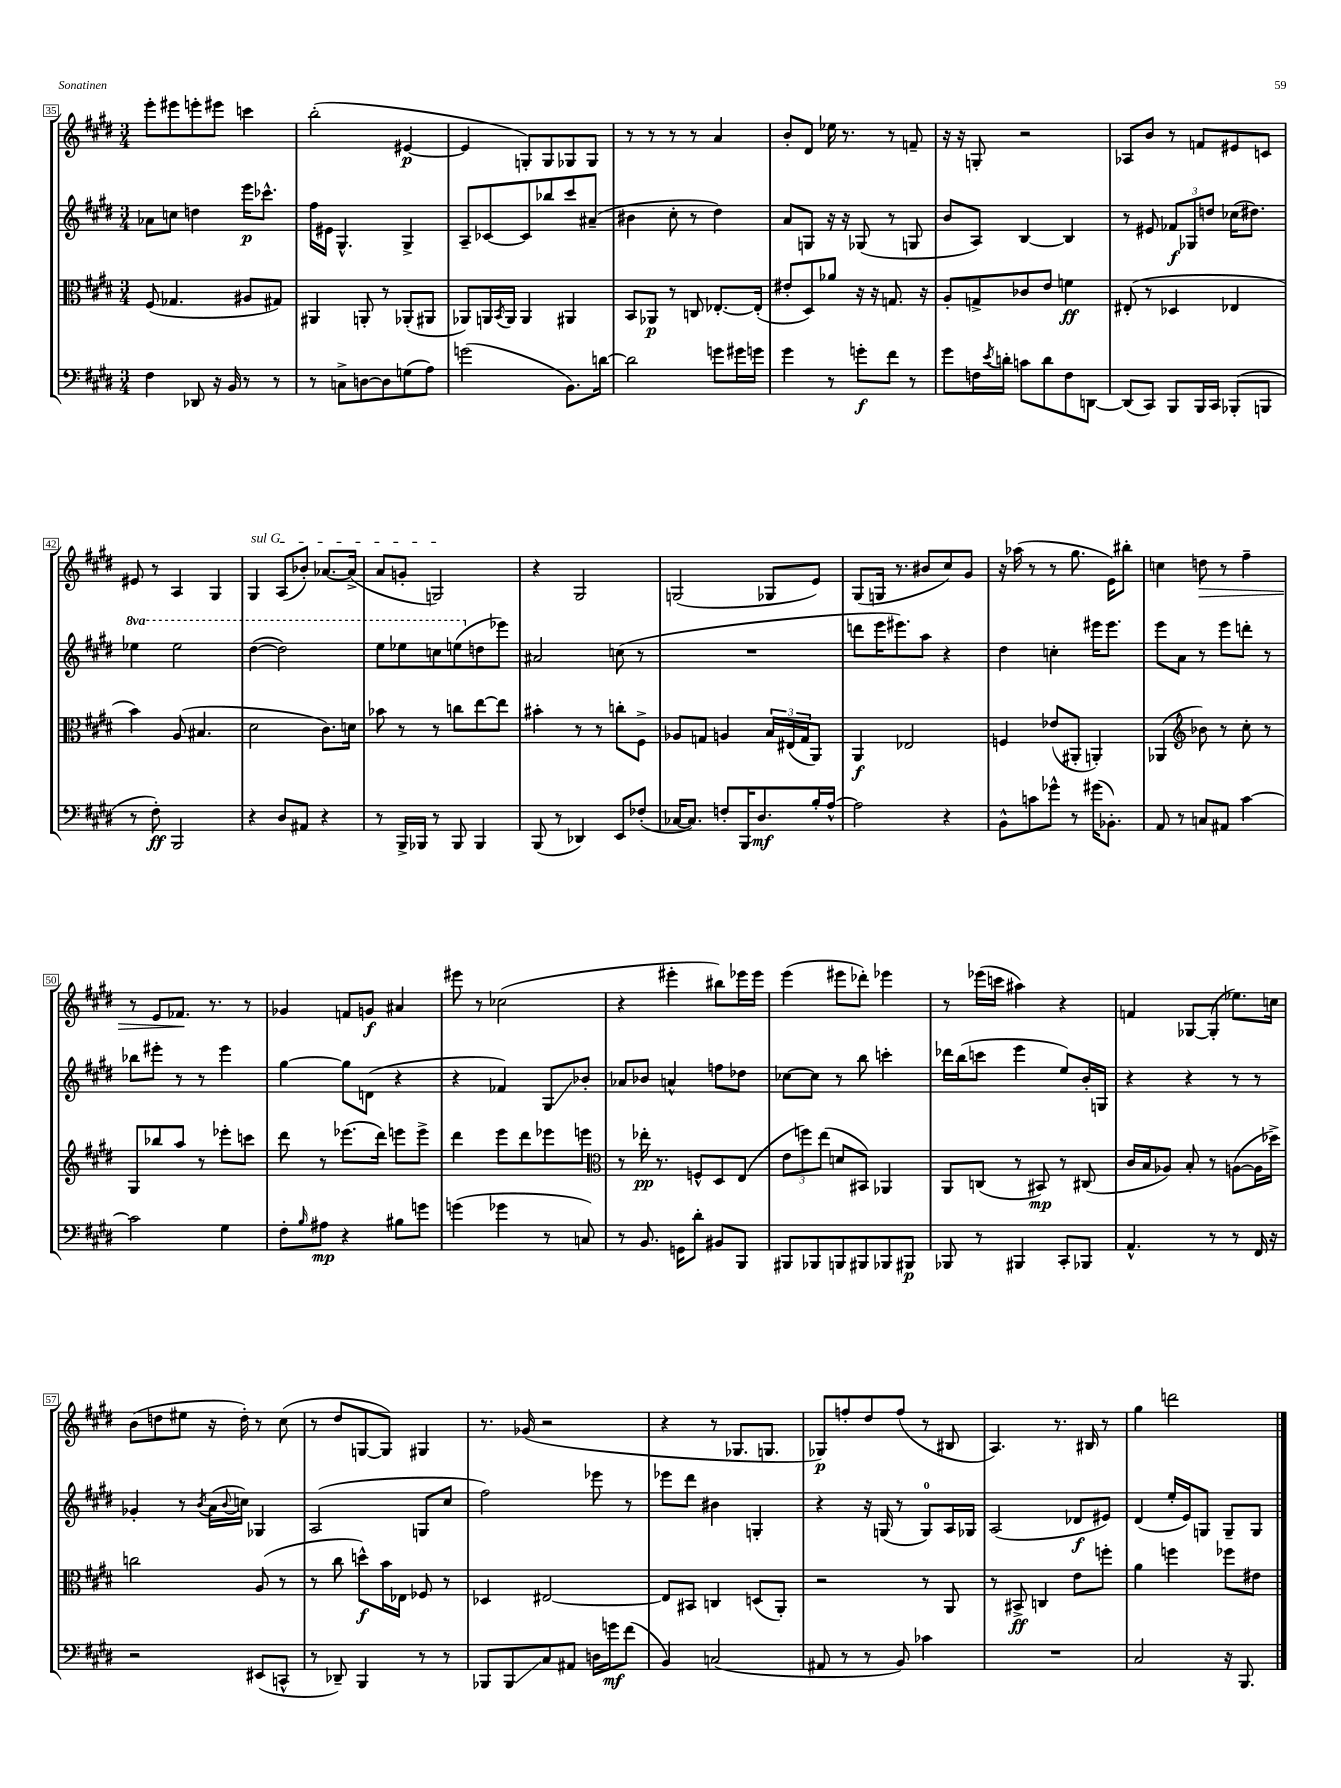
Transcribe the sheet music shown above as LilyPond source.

<<
\new StaffGroup <<
\new Staff = "s0" {
    \clef treble \key e \major \numericTimeSignature \time 3/4
    e'''8-. eis'''8 e'''8-. eis'''8 c'''4 |
    b''2-.( eis'4~\p |
    eis'4 g8-.) g8 ges8 ges8 |
    r8 r8 r8 r8 a'4 |
    b'8-. dis'8 ees''16 r8. r8 f'8-- |
    r16 r16 g8-. r2 |
    aes8 b'8 r8 f'8 eis'8 c'8 |
    eis'8 r8 a4 gis4 |
    \once \override TextSpanner.bound-details.left.text = \markup { \italic "sul G" } gis4\startTextSpan a8( bes'8-.) aes'8.~ aes'16->( |
    a'8 g'8-. g2\stopTextSpan) |
    r4 gis2 |
    g2( ges8 e'8) |
    gis8( g16 r8. bis'8 cis''8) gis'8 |
    r16 aes''16( r8 r8 gis''8. e'16) bis''8-. |
    c''4 d''8\> r8 fis''4-- |
    r8 e'8 fes'8.\! r8. r8 |
    ges'4 f'8 g'8\f ais'4 |
    eis'''8 r8 ces''2( |
    r4 eis'''4-. bis''8) ees'''16 ees'''16 |
    e'''4( eis'''8 des'''8-.) ees'''4 |
    r8 ees'''16( c'''16 ais''4) r4 |
    f'4 ges8~ ges8-.( ees''8.) c''16 |
    b'8( d''8 eis''8 r16 d''16-.) r8 cis''8( |
    r8 dis''8 g8~ g8) gis4 |
    r8. ges'16( r2 |
    r4 r8 ges8. g8. |
    ges8\p) f''8-. dis''8 f''8( r8 bis8 |
    a4.) r8. bis16 r8 |
    gis''4 d'''2 \bar "|." |
}
\new Staff = "s1" {
    \clef treble \key e \major \numericTimeSignature \time 3/4 \set Staff.ottavationMarkups = #ottavation-simple-ordinals
    aes'8 c''8 d''4 e'''16\p ces'''8.-^ |
    fis''16 eis'16 gis4.-^ gis4-> |
    a8-- ces'8~ ces'8 bes''8 cis'''8 ais'8--( |
    bis'4 cis''8-. r8 dis''4) |
    a'8 g8 r16 r16 ges8( r8 g8 |
    b'8 a8) b4~ b4 |
    r8 eis'8 \tuplet 3/2 { fes'8\f ges8 d''8 } ces''16( dis''8.) |
    \ottava #1 ees'''4 ees'''2 |
    dis'''4~( dis'''2) |
    e'''8 ees'''8 c'''8 e'''8( \ottava #0 d''8 ees'''8) |
    ais'2 c''8( r8 |
    R2. |
    d'''8 e'''16 eis'''8.) a''8 r4 |
    dis''4 c''4-. eis'''16 eis'''8. |
    e'''8 a'8 r8 e'''8 d'''8-. r8 |
    bes''8 eis'''8-. r8 r8 eis'''4 |
    gis''4~ gis''8 d'8( r4 |
    r4 fes'4) gis8\glissando bes'8-. |
    aes'8 bes'8 a'4-^ f''8 des''8 |
    ces''8~ ces''8 r8 b''8 c'''4-. |
    des'''16 b''16( c'''8 e'''4 e''8) b'16-. g16 |
    r4 r4 r8 r8 |
    ges'4-. r8 \acciaccatura { b'8 } a'16( \appoggiatura { b'8 } c''16) ges4 |
    a2( g8 cis''8 |
    fis''2) ees'''8 r8 |
    ees'''8 dis'''8 bis'4 g4-. |
    r4 r16 g16( r8 g8-0) a16 ges16 |
    a2( des'8\f eis'8) |
    dis'4( e''16-. e'16) g8 g8-- g8 \bar "|." |
}
\new Staff = "s2" {
    \clef alto \key e \major \numericTimeSignature \time 3/4
    fis8( ges4. ais8 gis8) |
    ais,4 a,8-. r8 aes,8-.( ais,8 |
    aes,8) a,16 \acciaccatura { b,8 } a,16 a,4 ais,4 |
    b,8 aes,8\p r8 c8 ees8.~-. ees16-.( |
    eis'8-. dis8) aes'8 r16 r16 g8. r16 |
    a8-. g8-> ces'8 e'8 f'4\ff |
    eis8-.( r8 des4 ees4 |
    b'4) a8( bis4. |
    dis'2 cis'8.) d'16 |
    bes'8 r8 r8 c''8 e''8~ e''8 |
    bis'4-. r8 r8 c''8-. fis8-> |
    aes8 g8 a4 \tuplet 3/2 { b16 eis16( g16 } a,8) |
    a,4\f ees2 |
    f4 ees'8( ais,8-. a,4-.) |
    aes,4( \clef treble bes'8) r8 cis''8-. r8 |
    gis8 bes''8 a''8 r8 ees'''8-. c'''8 |
    dis'''8 r8 ees'''8.( dis'''16) e'''8 e'''8-> |
    dis'''4 e'''8 dis'''8 ees'''8 e'''8 |
    \clef alto r8 ees''16-.\pp r8. f8-^ dis8 e8( |
    \tuplet 3/2 { e'8 f''8) e''8( } d'8 bis,8) aes,4 |
    a,8 c8( r8 bis,8\mp) r8 cis8( |
    cis'16 b16 aes8) b8-. r8 a8~( a16 des''16->) |
    c''2 a8( r8 |
    r8 cis''8 d''8-^\f) b'16 ees16 fes8 r8 |
    des4 eis2~ |
    eis8 bis,8 c4 d8( a,8-.) |
    r2 r8 a,8 |
    r8 bis,8->\ff c4 e'8 f''8-. |
    a'4 f''4 fes''8 eis'8 \bar "|." |
}
\new Staff = "s3" {
    \clef bass \key e \major \numericTimeSignature \time 3/4
    fis4 des,8 r16 b,16 r8 r8 |
    r8 c8-> d8~ d8 g8( a8) |
    g'2( b,8.) d'16~ |
    d'2 g'8 gis'16 g'16 |
    gis'4 r8 g'8-.\f fis'8 r8 |
    gis'8 f16 \acciaccatura { e'8 } d'16-. c'8 d'8 f8 d,8~ |
    d,8( cis,8) b,,8 b,,16 cis,16 bes,,8-.( b,,8 |
    r8 fis8-.\ff) b,,2 |
    r4 dis8 ais,8 r4 |
    r8 b,,16-> bes,,16 r8 bes,,8 bes,,4 |
    b,,8( r8 des,4) e,8 fes8-.( |
    ces16~ ces8.) f8-. b,,16 dis8.\mf b16-. a16~-^ |
    a2 r4 |
    b,8-^ c'8 ges'8-^ r8 gis'16( bes,8.-.) |
    a,8 r8 c8 ais,8 cis'4~ |
    cis'2 gis4 |
    fis8-. \grace { b16 } ais8\mp r4 bis8 g'8 |
    g'4( ges'4 r8 c8) |
    r8 b,8. g,16 dis'8-. bis,8 b,,8 |
    bis,,8 bes,,8 b,,8 bis,,8 bes,,8 bis,,8\p |
    bes,,8 r8 bis,,4 cis,8-. bes,,8 |
    a,4.-^ r8 r8 fis,16 r16 |
    r2 eis,8( c,8-^ |
    r8 des,8--) b,,4 r8 r8 |
    bes,,8 bes,,8\glissando cis8 ais,8 d16 g'16\mf fis'8( |
    b,4) c2( |
    ais,8 r8 r8 b,8) ces'4 |
    R2. |
    cis2 r16 b,,8. \bar "|." |
}
>>
>>
\layout { \context { \Score currentBarNumber = #35 \override BarNumber.stencil = #(make-stencil-boxer 0.1 0.3 ly:text-interface::print) } }
